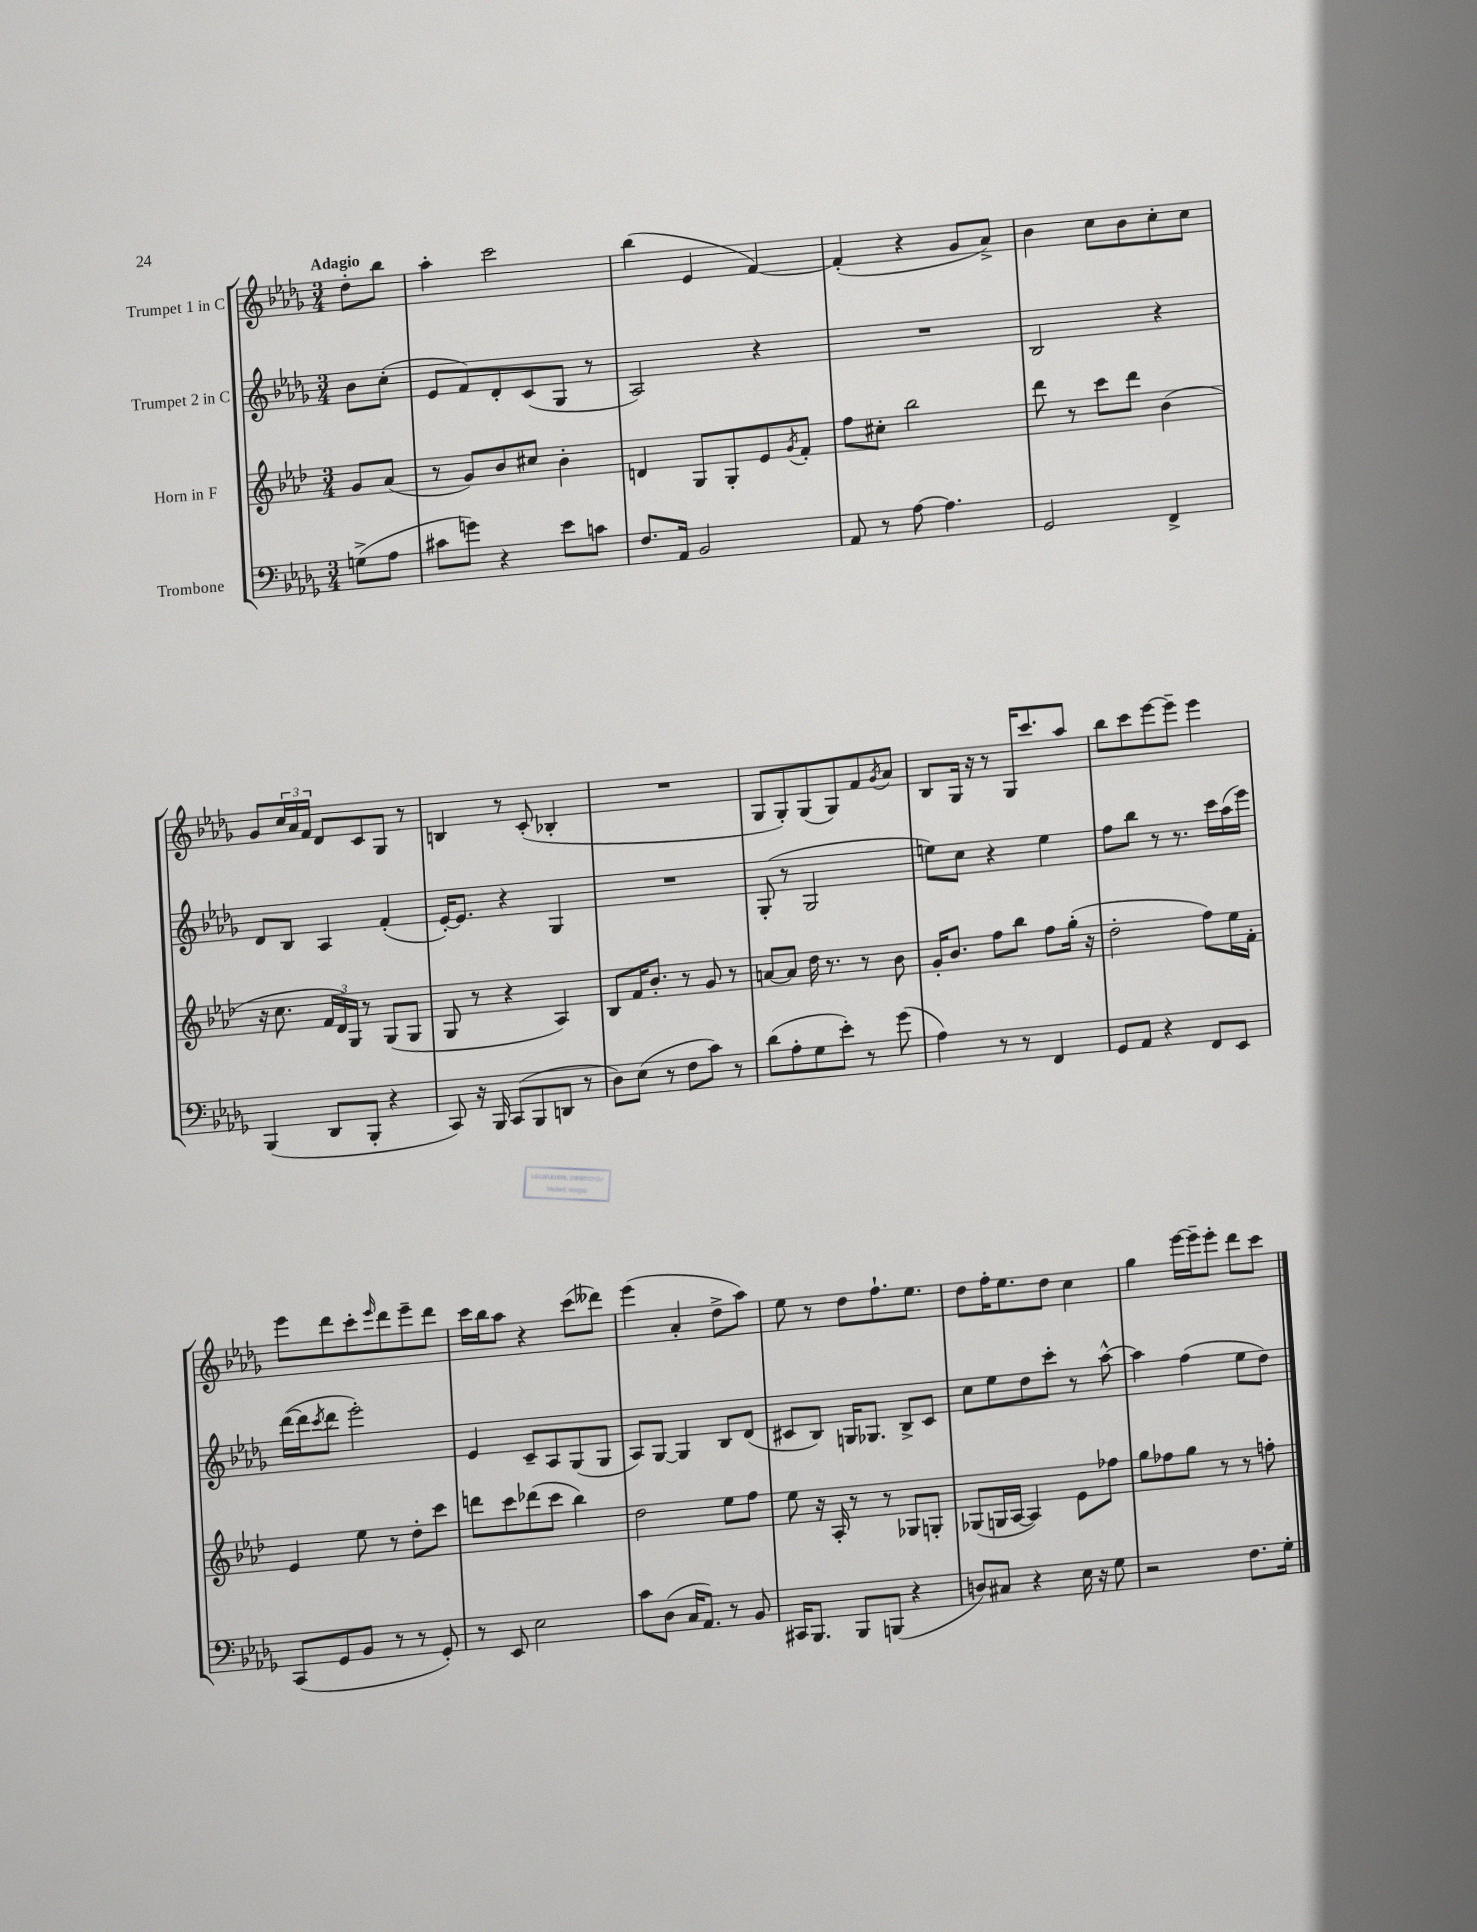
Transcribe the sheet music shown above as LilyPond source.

<<
\new StaffGroup <<
\new Staff = "s0" \with { instrumentName = "Trumpet 1 in C" } {
    \clef treble \key des \major \numericTimeSignature \time 3/4 \partial 4 \tempo "Adagio"
    des''8-. bes''8 |
    aes''4-. c'''2 |
    bes''4( ees'4 f'4~) |
    f'4-.( r4 ges'8 aes'8->) |
    bes'4 c''8 bes'8 c''8-. c''8 |
    ges'8 \tuplet 3/2 { c''16 aes'16 f'16 } des'8 c'8 ges8 r8 |
    b4 r8 c'8-.( bes4-. |
    R2. |
    ges8 ges8-.) ges8( ges8) f'8 \acciaccatura { ges'8 } aes'8 |
    bes8 ges16 r16 r8 ges16 c'''8. aes''8 |
    bes''8 c'''8 ees'''8~ ees'''8-- ees'''4 |
    ees'''8 des'''8 c'''8-. \grace { ees'''16 } des'''8 ees'''8-- des'''8 |
    c'''16 bes''16 aes''8 r4 c'''8( deses'''8) |
    ees'''4( aes'4-. des''8-> aes''8) |
    ees''8 r8 des''8 f''8.-! ees''8. |
    des''8 f''16-. ees''8. des''8 c''4 |
    ges''4 ees'''16~ ees'''16-- ees'''8-. des'''8 c'''8 \bar "|." |
}
\new Staff = "s1" \with { instrumentName = "Trumpet 2 in C" } {
    \clef treble \key des \major \numericTimeSignature \time 3/4 \partial 4
    bes'8 c''8-.( |
    ees'8 f'8) des'8-. c'8( ges8 r8 |
    aes2) r4 |
    R2. |
    bes2 r4 |
    des'8 bes8 aes4 f'4-.( |
    ees'16~-.) ees'8. r4 ges4 |
    R2. |
    ges8-.( r8 ges2 |
    e''8) c''8 r4 e''4 |
    f''8 bes''8 r8 r8. c'''16 aes''16( ees'''16) |
    des'''16~( des'''16 \acciaccatura { c'''8 } des'''8 ees'''2-.) |
    ees'4 c'8-- aes8 ges8( ges8 |
    aes8) ges8~ ges4 bes8 des'8( |
    cis'8 bes8) g16 ges8. bes8-> cis'8 |
    c''8 ees''8 des''8 c'''8-. r8 aes''8~-^ |
    aes''4 f''4( ees''8 des''8) \bar "|." |
}
\new Staff = "s2" \with { instrumentName = "Horn in F" } {
    \clef treble \key aes \major \numericTimeSignature \time 3/4 \partial 4
    g'8 aes'8( |
    r8 g'8) bes'8 cis''8 bes'4-. |
    d'4 g8 g8-. ees'8 \acciaccatura { g'8 } f'8-. |
    f''8 cis''8-. bes''2 |
    des'''8 r8 c'''8 des'''8 bes'4( |
    r16 c''8. \tuplet 3/2 { f'16 des'16) g16 } r8 g8( g8 |
    g8 r8 r4 aes4) |
    bes8 f'16 bes'8.-. r8 g'8 r8 |
    a'8~ a'8 des''16 r8. r8 bes'8 |
    g'16-. bes'8. f''8 bes''8 f''8 g''16-.( r16 |
    des''2-. f''8) ees''16 f'16-. |
    ees'4 ees''8 r8 des''8-. c'''8 |
    d'''8 c'''8 des'''8( c'''8 bes''4) |
    des''2 ees''8 f''8 |
    ees''8 r16 aes16-. r8 r8 ges8 g8-. |
    ges8( g16 aes16~ aes4) ees'8 fes''8 |
    g''8 fes''8 g''8 r8 r8 f''8-. \bar "|." |
}
\new Staff = "s3" \with { instrumentName = "Trombone" } {
    \clef bass \key des \major \numericTimeSignature \time 3/4 \partial 4
    g8->( aes8 |
    cis'8 g'8) r4 ees'8 c'8 |
    f8. aes,16 bes,2 |
    aes,8 r8 aes8~ aes4. |
    ges,2 f,4-> |
    bes,,4( des,8 bes,,8-. r4 |
    c,8) r16 bes,,16 c,8( bes,,8 d,8 r8 |
    des8) ees8( r8 f8 c'8) r8 |
    des'8( aes8-. ges8 ees'8-.) r8 ges'8( |
    aes4) r8 r8 f,4 |
    ges,8 aes,8 r4 f,8 ees,8 |
    c,8( ges,8 bes,8 r8 r8 ges,8-.) |
    r8 ees,8 ees2 |
    c'8 des8( c16 aes,8.) r8 bes,8 |
    cis,16 bes,,8. bes,,8 b,,8( r4 |
    d8) cis8 r4 ees16 r16 ges8 |
    r2 f8. ges16-. \bar "|." |
}
>>
>>
\layout { \context { \Score \remove "Bar_number_engraver" } }
